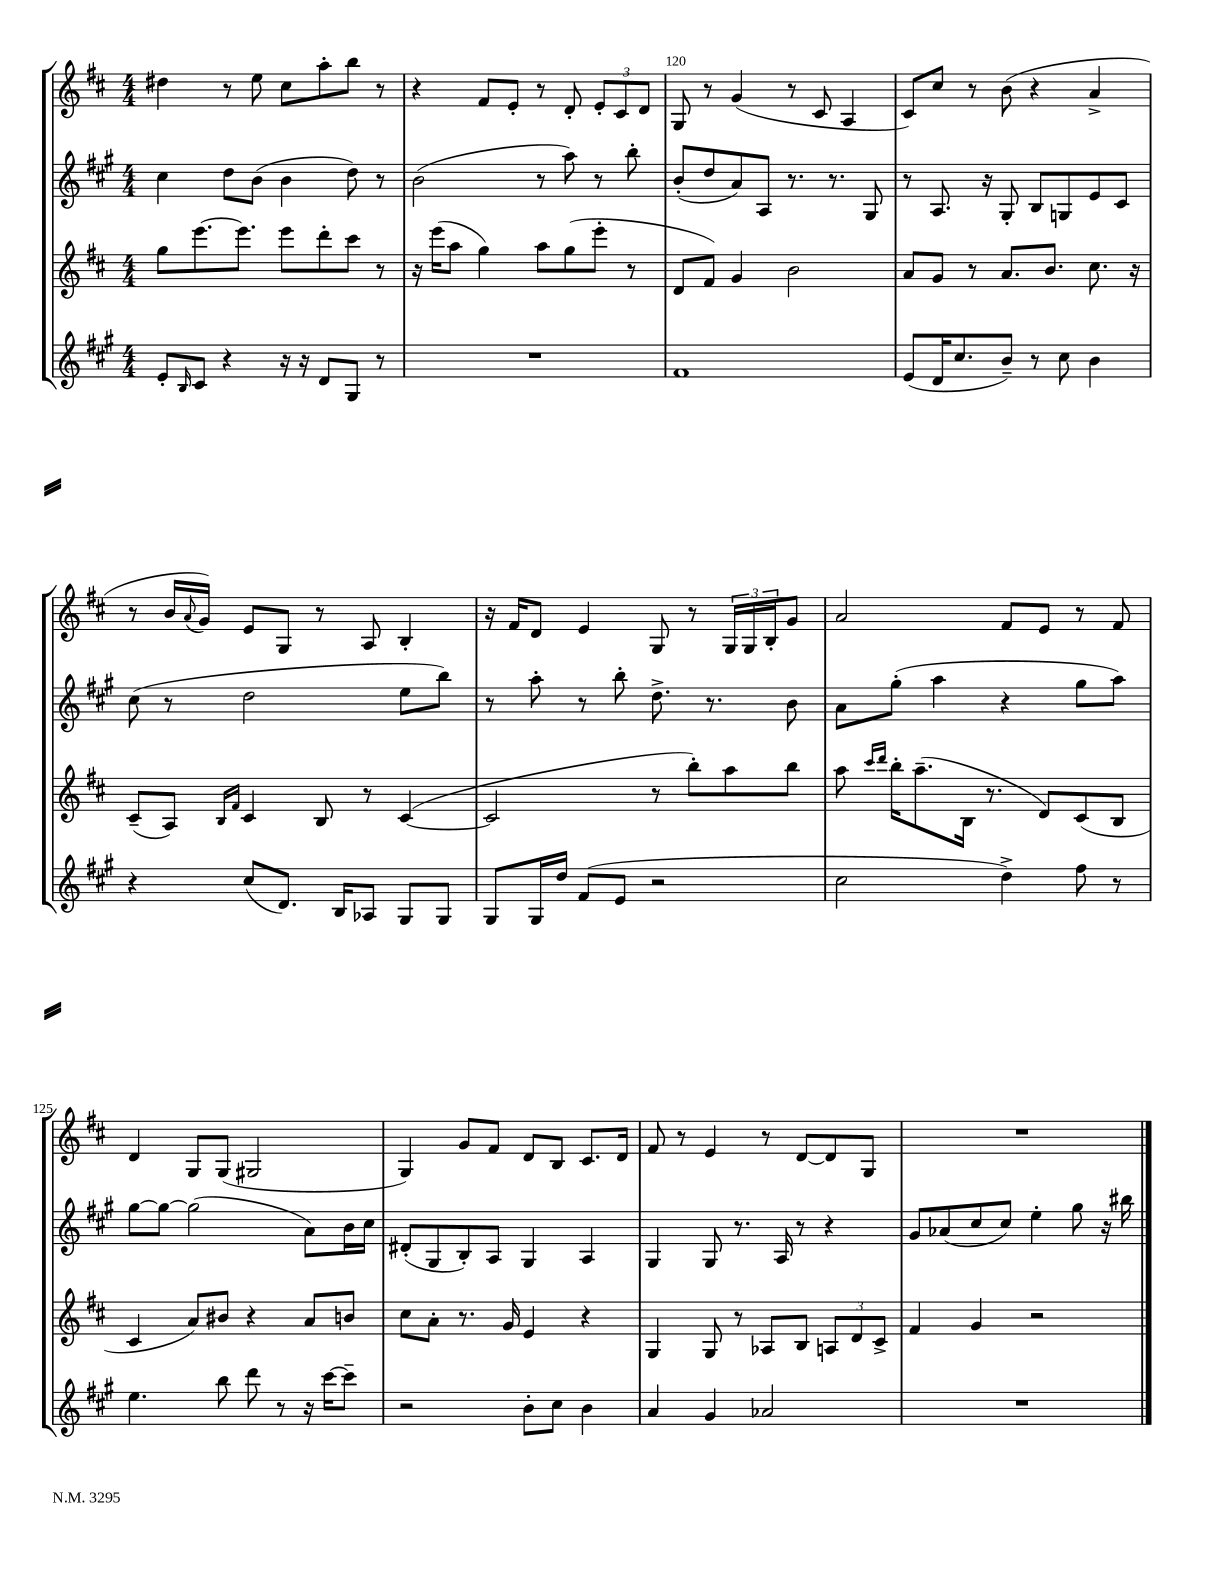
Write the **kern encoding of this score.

**kern	**kern	**kern	**kern
*staff4	*staff3	*staff2	*staff1
*clefG2	*clefG2	*clefG2	*clefG2
*k[f#c#g#]	*k[f#c#]	*k[f#c#g#]	*k[f#c#]
*M4/4	*M4/4	*M4/4	*M4/4
8e'/L	8gg\L	4cc#\	4dd#\
16qqB/	.	.	.
8c#/J	[8.eee\	.	.
4r	.	8dd\L	8r
.	8.eee\]J	.	.
.	.	(8b\J	8ee\
16r	8eee\L	4b\	8cc#\L
16r	.	.	.
8d/L	8ddd'\	.	8aa'\
8G#/J	8ccc#\J	8dd\)	8bb\J
8r	8r	8r	8r
=	=	=	=
1r	16r	(2b\	4r
.	(16eee\LK	.	.
.	8aa\J	.	.
.	4gg\)	.	8f#/L
.	.	.	8e'/J
.	8aa\L	8r	8r
.	(8gg\	8aa\)	8d'/
.	8eee'\J	8r	12e'/L
.	.	.	12c#/
.	8r	8bb'\	.
.	.	.	12d/J
=	=	=	=
1f#	8d/L	(8b'/L	8G/
.	8f#/J)	8dd/	8r
.	4g/	8a/)	(4g/
.	.	8A/J	.
.	2b\	8.r	8r
.	.	.	8c#/
.	.	8.r	.
.	.	.	4A/
.	.	8G#/	.
=	=	=	=
(8e/L	8a/L	8r	8c#/L)
16d/K	8g/J	8.A/	8cc#/J
8.cc#/	.	.	.
.	8r	.	8r
.	.	16r	.
8b~/J)	8.a/L	8G#'/	(8b\
8r	.	8B/L	4r
.	8.b/J	.	.
8cc#\	.	8G/	.
4b\	8.cc#\	8e/	4a^/
.	.	8c#/J	.
.	16r	.	.
=	=	=	=
4r	(8c#~/L	(8cc#\	8r
.	8A/J)	8r	16b/LL
.	.	.	8qqa/
.	.	.	16g/JJ)
.	16qqB/LL	.	.
.	16qqf#/JJ	.	.
(8cc#/L	4c#/	2dd\	8e/L
8.d/J)	.	.	8G/J
.	8B/	.	8r
16B/LK	.	.	.
8A-/J	8r	.	8A/
8G#/L	([4c#/	8ee\L	4B'/
8G#/J	.	8bb\J)	.
=	=	=	=
8G#/L	2c#/]	8r	16r
.	.	.	16f#/LK
16G#/L	.	8aa'\	8d/J
16dd/JJ	.	.	.
(8f#/L	.	8r	4e/
8e/J	.	8bb'\	.
2r	8r	8.dd^\	8G/
.	8bb'\L)	.	8r
.	.	8.r	.
.	8aa\	.	24G/LL
.	.	.	24G/
.	.	.	24B'/J
.	8bb\J	8b\	8g/J
=	=	=	=
2cc#\	8aa\	8a\L	2a/
.	16qqccc#/LL	.	.
.	16qqddd/JJ	.	.
.	16bb'\LK	(8gg#'\J	.
.	(8.aa~\	.	.
.	.	4aa\	.
.	16B\Jk	.	.
.	8.r	.	.
4dd^\)	.	4r	8f#/L
.	8d/L)	.	8e/J
8ff#\	(8c#/	8gg#\L	8r
8r	8B/J	8aa\J)	8f#/
=	=	=	=
4.ee\	4c#/	[8gg#\L	4d/
.	.	8gg#\_J	.
.	8a/L)	(2gg#\]	8G/L
8bb\	8b#/J	.	(8G/J
8ddd\	4r	.	2G#/
8r	.	.	.
16r	8a/L	8a\L)	.
[16ccc#\LK	.	.	.
8ccc#~\]J	8b/J	16b\L	.
.	.	16cc#\JJ	.
=	=	=	=
2r	8cc#\L	(8d#'/L	4G/)
.	8a'\J	8G#/	.
.	8.r	8B'/)	8g/L
.	.	8A/J	8f#/J
.	16g/	.	.
8b'\L	4e/	4G#/	8d/L
8cc#\J	.	.	8B/J
4b\	4r	4A/	8.c#/L
.	.	.	16d/Jk
=	=	=	=
4a/	4G/	4G#/	8f#/
.	.	.	8r
4g#/	8G/	8G#/	4e/
.	8r	8.r	.
2a-/	8A-/L	.	8r
.	.	16A/	.
.	8B/J	8r	[8d/L
.	12A/L	4r	8d/]
.	12d/	.	.
.	.	.	8G/J
.	12c#^/J	.	.
=	=	=	=
1r	4f#/	8g#/L	1r
.	.	(8a-/	.
.	4g/	8cc#/	.
.	.	8cc#/J)	.
.	2r	4ee'\	.
.	.	8gg#\	.
.	.	16r	.
.	.	16bb#\	.
==	==	==	==
*-	*-	*-	*-
